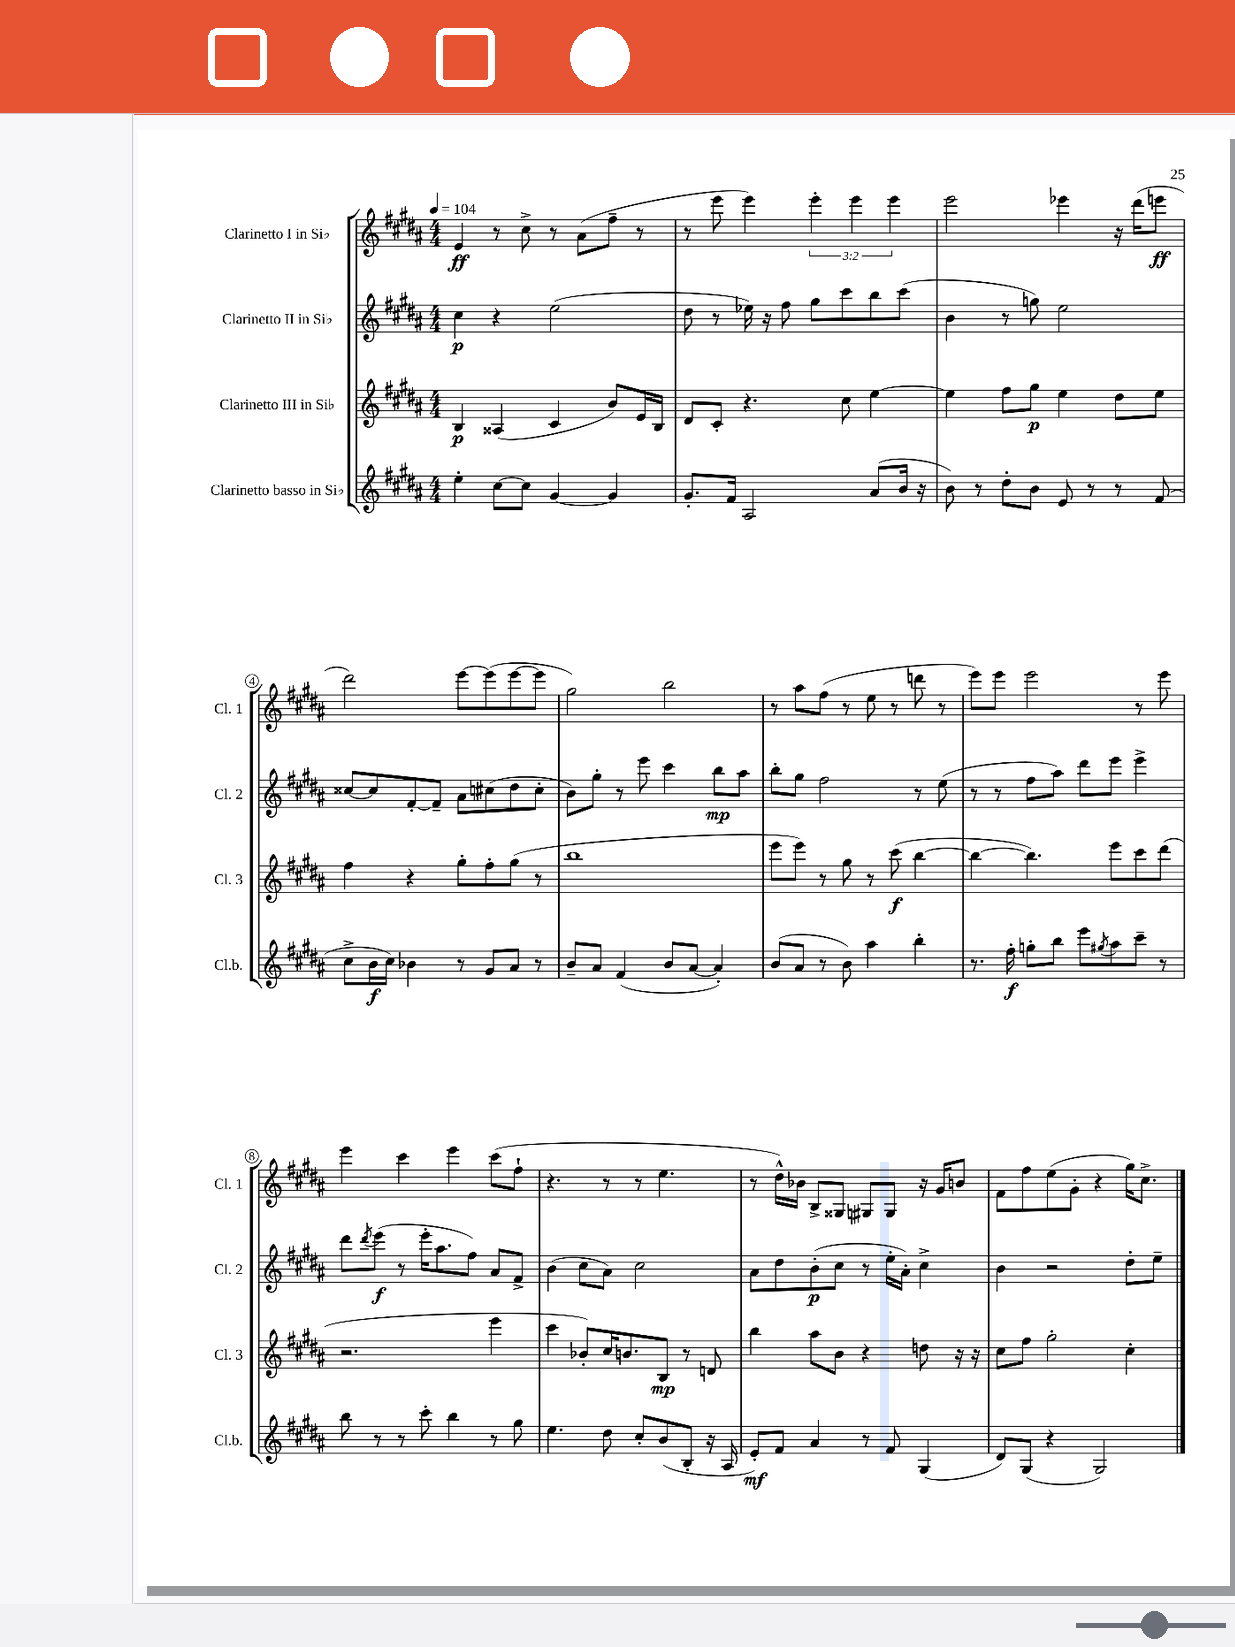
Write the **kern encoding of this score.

**kern	**dynam	**kern	**dynam	**kern	**dynam	**kern	**dynam
*part4	*part4	*part3	*part3	*part2	*part2	*part1	*part1
*staff4	*staff4	*staff3	*staff3	*staff2	*staff2	*staff1	*staff1
*I"Clarinetto basso in Si♭	*	*I"Clarinetto III in Si♭	*	*I"Clarinetto II in Si♭	*	*I"Clarinetto I in Si♭	*
*I'Cl.b.	*	*I'Cl. 3	*	*I'Cl. 2	*	*I'Cl. 1	*
*clefG2	*	*clefG2	*	*clefG2	*	*clefG2	*
*k[f#c#g#d#a#]	*	*k[f#c#g#d#a#]	*	*k[f#c#g#d#a#]	*	*k[f#c#g#d#a#]	*
*M4/4	*	*M4/4	*	*M4/4	*	*M4/4	*
*MM104	*	*MM104	*	*MM104	*	*MM104	*
=1	=1	=1	=1	=1	=1	=1	=1
4ee'\	.	4B/	p	4cc#\	p	4e/	ff
[8cc#\L	.	(4A##X/	.	4r	.	8r	.
8cc#\J]	.	.	.	.	.	8cc#^\	.
[4g#/	.	4c#/	.	(2ee\	.	8r	.
.	.	.	.	.	.	(8a#\L	.
4g#/]	.	8b/L)	.	.	.	8ff#~\J	.
.	.	16e/L	.	.	.	8r	.
.	.	16B/JJ	.	.	.	.	.
=2	=2	=2	=2	=2	=2	=2	=2
8.g#'/L	.	8d#/L	.	8dd#\	.	8r	.
.	.	8c#'/J	.	8r	.	8eee\	.
16f#/Jk	.	.	.	.	.	.	.
2A#/	.	4.r	.	16ee-X\)	.	4eee\)	.
.	.	.	.	16r	.	.	.
.	.	.	.	8ff#\	.	.	.
.	.	.	.	8gg#\L	.	6eee'\	.
.	.	8cc#\	.	8ccc#\	.	.	.
.	.	.	.	.	.	6eee\	.
(8a#/L	.	[4ee\	.	8bb\	.	.	.
.	.	.	.	.	.	6eee\	.
16b/Jk	.	.	.	(8ccc#\J	.	.	.
16r	.	.	.	.	.	.	.
=3	=3	=3	=3	=3	=3	=3	=3
8b\)	.	4ee\]	.	4b\	.	2eee\	.
8r	.	.	.	.	.	.	.
8dd#'\L	.	8ff#\L	.	8r	.	.	.
8b\J	.	8gg#\J	p	8ggn\)	.	.	.
8e/	.	4ee\	.	2ee\	.	4eee-X\	.
8r	.	.	.	.	.	.	.
8r	.	8dd#\L	.	.	.	16r	.
.	.	.	.	.	.	(16ddd#\KL	.
(8f#/	.	8ee\J	.	.	.	8eeen\J	ff
!!LO:LB:g=z
=4	=4	=4	=4	=4	=4	=4	=4
8cc#^\L	.	4ff#\	.	[8cc##X/L	.	2ddd#\)	.
16b\L	f	.	.	8cc##/]	.	.	.
16cc#\JJ)	.	.	.	.	.	.	.
4b-X\	.	4r	.	[8f#'/	.	.	.
.	.	.	.	8f#~/J]	.	.	.
8r	.	8gg#'\L	.	8a#\L	.	[8eee\L	.
8g#/L	.	8ff#'\	.	(8cc#X\	.	(8eee\]	.
8a#/J	.	(8gg#\J	.	8dd#\	.	[8eee\	.
8r	.	8r	.	8cc#'\J	.	8eee\J]	.
=5	=5	=5	=5	=5	=5	=5	=5
8b~/L	.	1bb	.	8b\L)	.	2gg#\)	.
8a#/J	.	.	.	8gg#'\J	.	.	.
(4f#/	.	.	.	8r	.	.	.
.	.	.	.	8eee\	.	.	.
8b/L	.	.	.	4ccc#\	.	2bb\	.
[8a#/J	.	.	.	.	.	.	.
4a#'/])	.	.	.	8bb\L	mp	.	.
.	.	.	.	8aa#\J	.	.	.
=6	=6	=6	=6	=6	=6	=6	=6
(8b/L	.	8eee\L	.	8bb'\L	.	8r	.
8a#/J	.	8eee\J)	.	8gg#\J	.	8aa#\L	.
8r	.	8r	.	2ff#\	.	(8ff#\J	.
8b\)	.	8gg#\	.	.	.	8r	.
4aa#\	.	8r	.	.	.	8ee\	.
.	.	(8ccc#\	f	.	.	8r	.
4bb'\	.	[4bb\	.	8r	.	8dddn\	.
.	.	.	.	(8ee\	.	8r	.
=7	=7	=7	=7	=7	=7	=7	=7
8.r	.	4bb\_	.	8r	.	8eee\L)	.
.	.	.	.	8r	.	8eee\J	.
16ff#'\	f	.	.	.	.	.	.
8ggn'\L	.	4.bb\])	.	8ff#\L	.	2eee\	.
8bb\J	.	.	.	8aa#\J)	.	.	.
8eee\L	.	.	.	8ddd#\L	.	.	.
8qgg#X/	.	.	.	.	.	.	.
8aa#\	.	8eee\L	.	8eee\J	.	.	.
8ccc#~\J	.	8ccc#\	.	4eee^\	.	8r	.
8r	.	(8ddd#\J	.	.	.	8eee\	.
!!LO:LB:g=z
=8	=8	=8	=8	=8	=8	=8	=8
8bb\	.	2.r	.	8ddd#\L	.	4eee\	.
.	.	.	.	8qddd#/	.	.	.
8r	.	.	.	(8eee\J	f	.	.
8r	.	.	.	8r	.	4ccc#\	.
8ccc#'\	.	.	.	16eee'\KL	.	.	.
.	.	.	.	8.aa#\	.	.	.
4bb\	.	.	.	.	.	4eee\	.
.	.	.	.	8ff#\J)	.	.	.
8r	.	4eee\	.	8a#/L	.	(8ccc#\L	.
8gg#\	.	.	.	8f#^/J	.	8ff#`\J	.
=9	=9	=9	=9	=9	=9	=9	=9
4.ee\	.	4ccc#\	.	(4b\	.	4.r	.
.	.	8b-X'/L)	.	8cc#\L	.	.	.
8dd#\	.	16cc#/K	.	8a#\J)	.	8r	.
.	.	8.bn/	.	.	.	.	.
8cc#'/L	.	.	.	2cc#\	.	8r	.
(8b/	.	8B/J	mp	.	.	4.ee\	.
8B'/J	.	8r	.	.	.	.	.
16r	.	8dn/	.	.	.	.	.
16A#/	.	.	.	.	.	.	.
=10	=10	=10	=10	=10	=10	=10	=10
8e'/L)	mf	4bb\	.	8a#\L	.	8r	.
8f#/J	.	.	.	8dd#\	.	16dd#^^\LL)	.
.	.	.	.	.	.	16b-X\JJ	.
4a#/	.	8aa#\L	.	(8b'\	p	8B^/L	.
.	.	8b\J	.	8cc#\J	.	8G##X/J	.
8r	.	4r	.	8r	.	8G#X/L	.
8f#/	.	.	.	16ee'\LL	.	8G#/J	.
.	.	.	.	16a#'\JJ)	.	.	.
(4G#/	.	8ddn\	.	4cc#^\	.	16r	.
.	.	.	.	.	.	16g#/KL	.
.	.	16r	.	.	.	8bn/J	.
.	.	16r	.	.	.	.	.
=11	=11	=11	=11	=11	=11	=11	=11
8d#/L)	.	8cc#\L	.	4b\	.	8f#\L	.
(8G#/J	.	8ff#\J	.	.	.	8ff#\	.
4r	.	2gg#'\	.	2r	.	(8ee\	.
.	.	.	.	.	.	8g#'\J	.
2G#/)	.	.	.	.	.	4r	.
.	.	4cc#'\	.	8dd#'\L	.	16gg#\KL)	.
.	.	.	.	.	.	8.cc#^\J	.
.	.	.	.	8ee~\J	.	.	.
==	==	==	==	==	==	==	==
*-	*-	*-	*-	*-	*-	*-	*-
